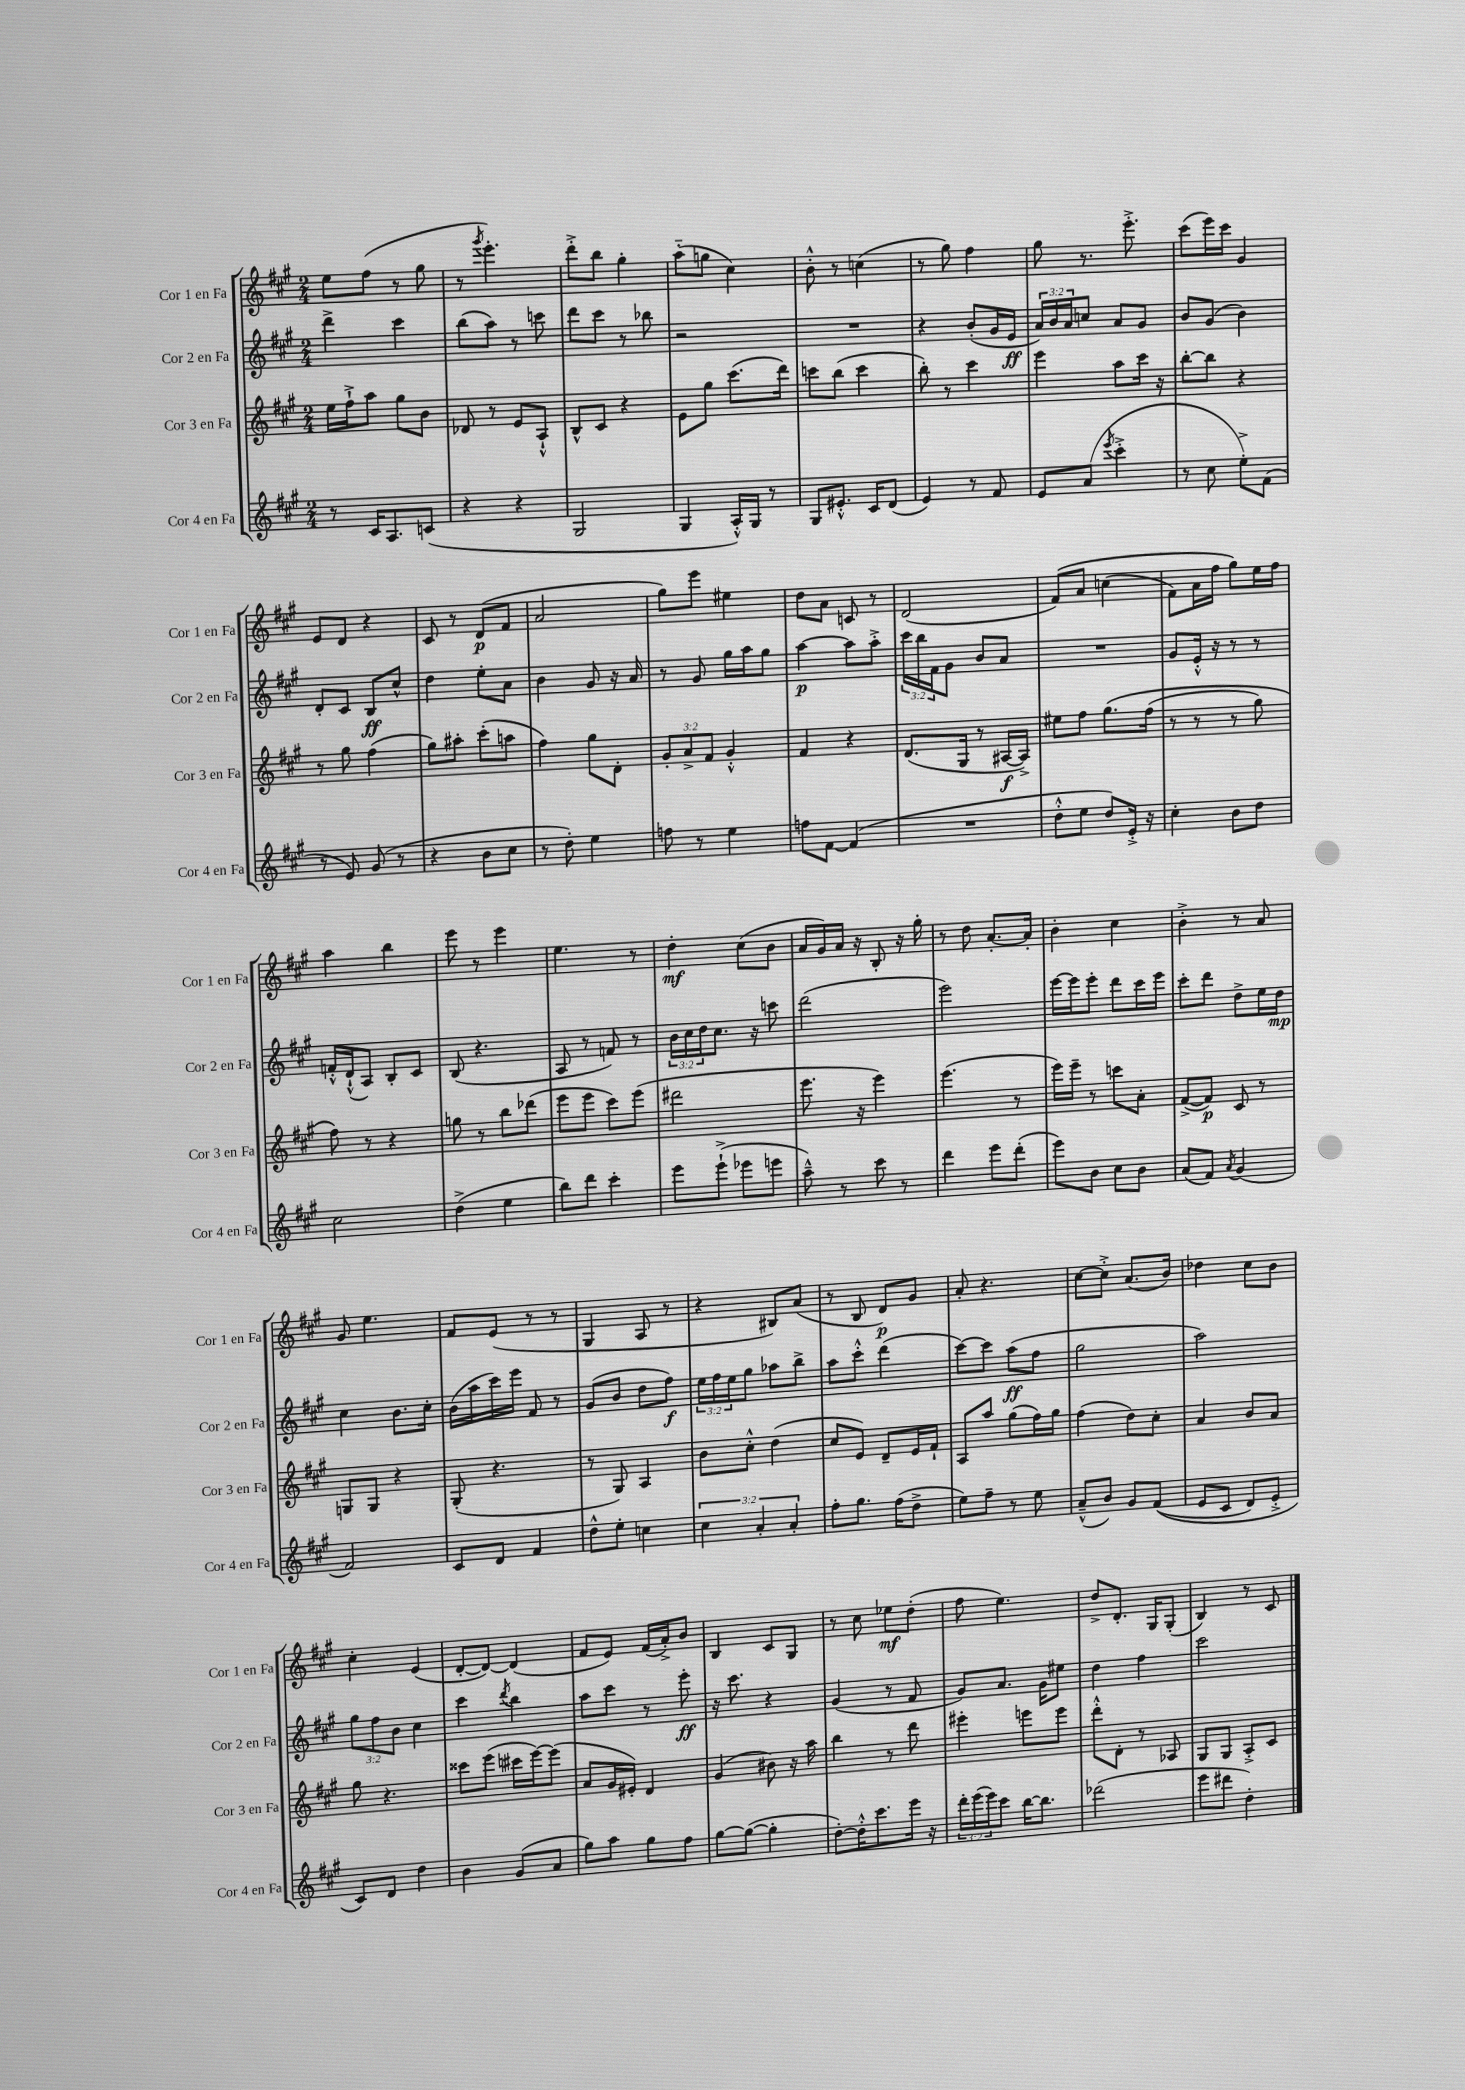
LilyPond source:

<<
\new StaffGroup <<
\new Staff = "s0" \with { instrumentName = "Cor 1 en Fa" shortInstrumentName = "Cor 1 en Fa" } {
    \clef treble \key a \major \numericTimeSignature \time 2/4
    e''8 fis''8( r8 gis''8 |
    r8 \acciaccatura { gis'''8 } e'''4.-.) |
    d'''8-.-> b''8 gis''4-. |
    a''8-_( g''8 cis''4) |
    b'8-.-^ r8 c''4( |
    r8 gis''8) fis''4 |
    gis''8 r8. e'''8.-.-> |
    cis'''8( e'''16) cis'''16 gis'4 |
    e'8 d'8 r4 |
    cis'8 r8 d'8\p( fis'8 |
    a'2 |
    gis''8) e'''8 eis''4 |
    d''8 a'8 c'8 r8 |
    d'2( |
    fis'8)\( a'8 c''4( |
    fis'8) a'16 fis''16 gis''8\) e''16 fis''16 |
    a''4 b''4 |
    e'''8 r8 e'''4 |
    e''4. r8 |
    d''4-.\mf cis''8( b'8 |
    a'16 gis'16) a'16 r16 b8-. r16 gis''16-. |
    r8 d''8 a'8.~-. a'16-. |
    b'4-. cis''4 |
    b'4-.-> r8 a'8 |
    gis'8 e''4. |
    fis'8 e'8( r8 r8 |
    gis4 a8 r8 |
    r4 bis8) a'8( |
    r8 b8 d'8\p) gis'8 |
    a'8-. r4. |
    cis''8~ cis''8-.-> a'8.( b'16) |
    des''4 cis''8 b'8 |
    cis''4-. e'4( |
    d'8~-. d'8~) d'4( |
    fis'8 e'8) fis'16( a'16-.->) b'8 |
    b4 cis'8 gis8 |
    r8 cis''8 ees''8\mf d''8-.( |
    fis''8 e''4.) |
    d''8-> d'8.-. gis16 gis8-.( |
    b4) r8 cis'8 \bar "|." |
}
\new Staff = "s1" \with { instrumentName = "Cor 2 en Fa" shortInstrumentName = "Cor 2 en Fa" } {
    \clef treble \key a \major \numericTimeSignature \time 2/4 \override Staff.TupletNumber.text = #tuplet-number::calc-fraction-text
    d'''4-> cis'''4 |
    b''8( a''8) r8 c'''8 |
    d'''8 cis'''8 r8 bes''8 |
    r2 |
    R2 |
    r4 b'8-.( gis'16 e'16\ff |
    \tuplet 3/2 { a'16) b'16 a'16 } c''8 a'8 gis'8 |
    b'8 gis'8( b'4) |
    d'8-. cis'8 b8\ff cis''8-^ |
    d''4 e''8-. a'8 |
    b'4 gis'8 r16 a'16 |
    r8 gis'8 gis''16 a''16 gis''8 |
    a''4~\p a''8 a''8-.-> |
    \tuplet 3/2 { cis'''16 b''16 fis'16 } gis'8 b'8 a'8 |
    R2 |
    gis'8 e'16-.-^ r16 r8 r8 |
    f'16-.-^ d'16-!-^( a8) b8-. cis'8 |
    b8( r4. |
    a8 r8 f'8) r8 |
    \tuplet 3/2 { b'16 cis''16 d''16 } cis''8. r16 c'''8 |
    d'''2( |
    e'''2) |
    e'''16~ e'''16 e'''8-. d'''8 cis'''16 e'''16 |
    cis'''8-. d'''8 d''8-> e''16 d''16\mp |
    cis''4 b'8. cis''16-. |
    b'16( a''16 cis'''16) e'''16 fis'8 r8 |
    gis'8( b'8 d''8 fis''8\f) |
    \tuplet 3/2 { e''16 fis''16 e''16 } gis''8 aes''8 b''8-> |
    a''8 cis'''8-.-^ d'''4( |
    cis'''8~) cis'''8 a''8\ff( fis''8 |
    gis''2 |
    a''2) |
    \tuplet 3/2 { gis''8 fis''8 b'8 } cis''4 |
    cis'''4 \acciaccatura { d'''8 } b''4 |
    a''8 cis'''8 r8 e'''8-.\ff |
    r16 cis'''8. r4 |
    gis'4( r8 fis'8 |
    gis'8) a'8. gis'16 eis''8 |
    d''4 fis''4 |
    cis'''2 \bar "|." |
}
\new Staff = "s2" \with { instrumentName = "Cor 3 en Fa" shortInstrumentName = "Cor 3 en Fa" } {
    \clef treble \key a \major \numericTimeSignature \time 2/4 \override Staff.TupletNumber.text = #tuplet-number::calc-fraction-text
    e''16 fis''16-!-> a''8 gis''8 b'8 |
    des'8 r8 e'8 a8-!-^ |
    b8-^ cis'8 r4 |
    e'8 gis''8 cis'''8.( d'''16) |
    c'''8 b''8( c'''4 |
    b''8-.) r8 cis'''4 |
    e'''4 a''8 cis'''16 r16 |
    b''8~-. b''8 r4 |
    r8 gis''8 fis''4( |
    gis''8) ais''8-. cis'''8-.( a''8 |
    fis''4) gis''8 d'8-. |
    \tuplet 3/2 { gis'8-. a'8-> fis'8 } gis'4-.-^ |
    fis'4 r4 |
    d'8.( gis16 r8 ais16~\f ais16->) |
    eis''8 fis''8 gis''8.\( fis''16( |
    r8 r8 r8 gis''8) |
    fis''8\) r8 r4 |
    g''8 r8 b''8 des'''8( |
    e'''8 e'''8 cis'''8) e'''8( |
    dis'''2 |
    e'''8. r16 e'''4) |
    e'''4.( r8 |
    e'''16) e'''16-- r8 c'''8 a'8-. |
    fis'8~->( fis'8\p) cis'8 r8 |
    g8 g8 r4 |
    gis8-.( r4. |
    r8 gis8) a4 |
    b'8 cis''8-.-^ d''4( |
    cis''8 e'8) d'8-- e'16 fis'16-! |
    a8 a''8 gis''8( fis''16) gis''16 |
    fis''4( d''8) cis''8-. |
    a'4 b'8 a'8 |
    gis''8 r4. |
    cisis'''8 e'''8( cis'''16 e'''16~) e'''8( |
    a'8 gis'16 eis'16-.) d'4 |
    gis'4( bis'8) r16 a''16 |
    b''4 r8 d'''8 |
    eis'''4-. e'''8 e'''8 |
    d'''8-.-^ d'8-. r8 aes8 |
    gis8 gis8 a8-.-> cis'8 \bar "|." |
}
\new Staff = "s3" \with { instrumentName = "Cor 4 en Fa" shortInstrumentName = "Cor 4 en Fa" } {
    \clef treble \key a \major \numericTimeSignature \time 2/4 \override Staff.TupletNumber.text = #tuplet-number::calc-fraction-text
    r8 cis'16 a8. c'8( |
    r4 r4 |
    gis2 |
    gis4 a16-.-^) gis16 r8 |
    gis8 eis'8.-.-^ cis'16 d'8( |
    e'4) r8 fis'8 |
    e'8 a'8( \acciaccatura { e'''8 } cis'''4-.-> |
    r8 cis''8 e''8-.->) fis'8( |
    r8 e'8) gis'8( r8 |
    r4 b'8 cis''8 |
    r8 d''8-.) e''4 |
    f''8 r8 e''4 |
    f''8 fis'8~ fis'4( |
    R2 |
    d''8-.-^ e''8 d''8) e'16-.-> r16 |
    cis''4-. b'8 d''8 |
    cis''2 |
    d''4->( e''4 |
    b''8) d'''8 cis'''4-. |
    e'''8 e'''8-!->( ees'''8 e'''8 |
    a''8---^) r8 cis'''8 r8 |
    d'''4 e'''8 d'''8-.( |
    e'''8) b'8 cis''8 b'8 |
    a'8( fis'8) \acciaccatura { a'8 } gis'4( |
    fis'2) |
    cis'8 d'8 fis'4 |
    d''8-^ e''8-. c''4 |
    \tuplet 3/2 { cis''4 a'4-. a'4-. } |
    fis''8-. gis''8. fis''16( d''8-> |
    e''8) fis''8-- r8 e''8 |
    a'8---^( b'8) gis'8 fis'8(\( |
    e'8 cis'8 d'8) e'8-.-> |
    cis'8\) d'8 d''4 |
    b'4 gis'8( a'8 |
    gis''8) a''8 gis''8 fis''8 |
    gis''8~ gis''8~( gis''4-. |
    d''8~-.) d''16-.-^ cis'''8. e'''16 r16 |
    \tuplet 3/2 { d'''16-. e'''16( e'''16) } cis'''8 b''16~ b''8. |
    des'''2( |
    e'''8 dis'''8 d''4-.) \bar "|." |
}
>>
>>
\layout { \context { \Score \remove "Bar_number_engraver" } }
